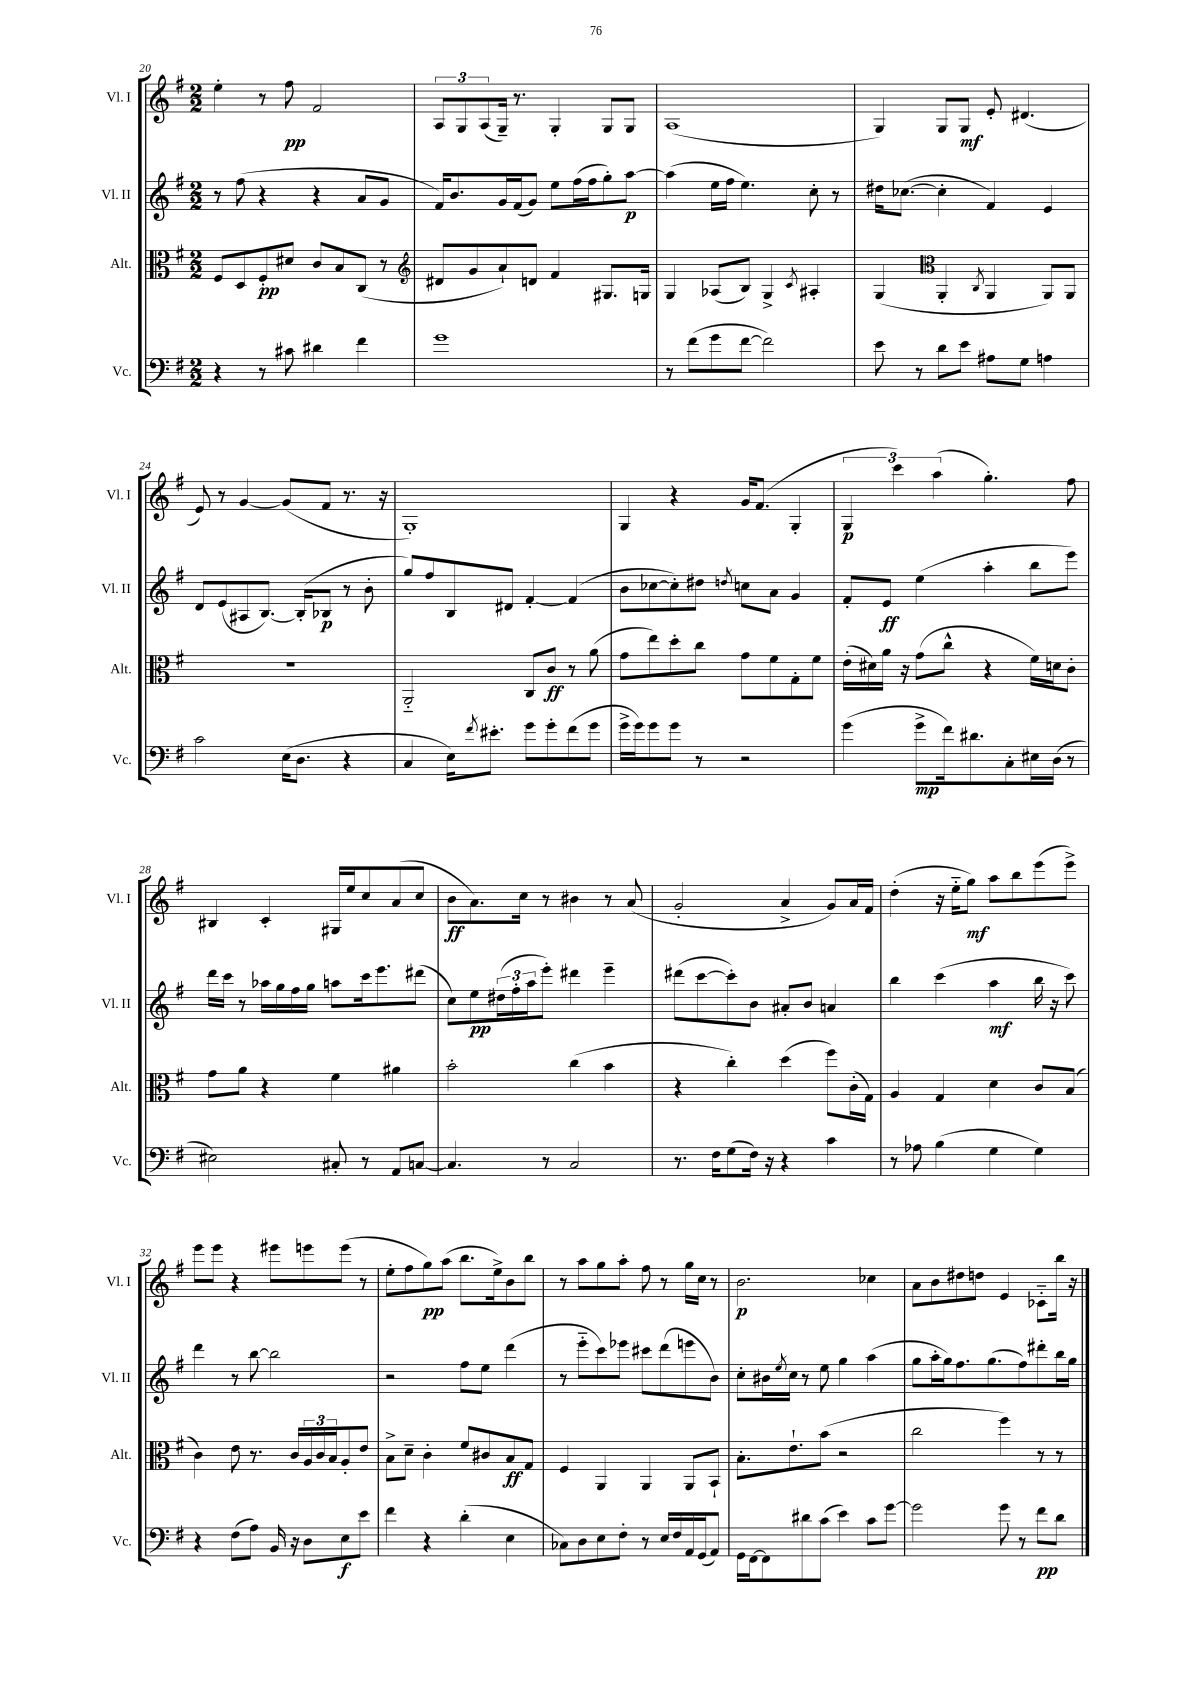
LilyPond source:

<<
\new StaffGroup <<
\new Staff = "s0" \with { instrumentName = "Vl. I" shortInstrumentName = "Vl. I" } {
    \clef treble \key g \major \numericTimeSignature \time 2/2
    e''4-. r8 fis''8\pp fis'2 |
    \tuplet 3/2 { a8 g8 a8( } g16--) r8. g4-. g8 g8 |
    a1( |
    g4) g8 g8\mf e'8-. dis'4.( |
    e'8) r8 g'4~ g'8( fis'8 r8. r16 |
    g1-.) |
    g4 r4 g'16 fis'8.( g4-. |
    \tuplet 3/2 { g4\p c'''4) a''4( } g''4.-.) fis''8 |
    bis4 c'4-. gis16 e''16 c''8 a'8( c''8 |
    b'8\ff a'8.) c''16 r8 bis'4 r8 a'8( |
    g'2-. a'4-> g'8) a'16 fis'16 |
    d''4-.( r16 e''16-_ g''8\mf) a''8 b''8 e'''8( e'''8->) |
    e'''8 e'''8 r4 eis'''8 e'''8 e'''8( r8 |
    e''8-. fis''8 g''8\pp) a''8( b''8. e''16->) b'8 b''8 |
    r8 a''8 g''8 a''8-. fis''8 r8 g''16 c''16 r8 |
    b'2.\p ces''4 |
    a'8 b'8 dis''8 d''8 e'4 ces'8-_ b''16 r16 \bar "|." |
}
\new Staff = "s1" \with { instrumentName = "Vl. II" shortInstrumentName = "Vl. II" } {
    \clef treble \key g \major \numericTimeSignature \time 2/2
    r8 fis''8( r4 r4 a'8 g'8 |
    fis'16) b'8. g'16 fis'16( g'8) e''8 fis''16( fis''16 g''8-.) a''8~\p |
    a''4( e''16 fis''16 e''4.) c''8-. r8 |
    dis''16 ces''8.~( ces''4-. fis'4) e'4 |
    d'8 e'8( ais8 b8.~) b16-.( bes8\p r8 b'8-. |
    g''8) fis''8 b8 dis'8 fis'4~-. fis'4( |
    b'8 ces''8~ ces''8-.) dis''8 \acciaccatura { d''8 } c''8 a'8 g'4 |
    fis'8-. e'8\ff e''4( a''4-. b''8 e'''8) |
    d'''16 c'''16 r8 aes''16 g''16 fis''16 g''16 a''8 c'''16 e'''8. dis'''8( |
    c''8) e''8\pp \tuplet 3/2 { dis''16( fis''16-. a''16 } e'''8-.) dis'''4 e'''4-- |
    dis'''8( c'''8~ c'''8-.) b'8 ais'8-. b'8 a'4 |
    b''4 c'''4( a''4\mf b''16 r16 c'''8) |
    d'''4 r8 b''8~ b''2 |
    r2 fis''8 e''8 d'''4( |
    r8 e'''8-_ c'''8) ees'''8 cis'''8 d'''8( e'''8 b'8) |
    c''8-. bis'16 \acciaccatura { e''8 } c''16 r8 e''8 g''4 a''4( |
    g''8 a''16-. g''16) fis''8. g''8.( fis''8) dis'''8-. b''16 g''16 \bar "|." |
}
\new Staff = "s2" \with { instrumentName = "Alt." shortInstrumentName = "Alt." } {
    \clef alto \key g \major \numericTimeSignature \time 2/2
    fis8 d8 fis8-.\pp dis'8 c'8 b8 c8( r8 |
    \clef treble dis'8 g'8 a'8-!) d'8 fis'4 gis8. g16 |
    g4 aes8( b8) g4-> \acciaccatura { c'8 } ais4-. |
    g4( \clef alto a,4-. \acciaccatura { c8 } a,4 a,8) a,8 |
    R1 |
    a,2-_ c8 c'8\ff r8 a'8( |
    g'8 e''8) d''8-. c''8 g'8 fis'8 g8-. fis'8 |
    e'16-.( dis'16) a'16 r16 g'8( c''8-^ r4 fis'16) d'16 c'8-. |
    g'8 a'8 r4 fis'4 ais'4 |
    b'2-. c''4( b'4 |
    r4 c''4-.) d''4( fis''8) c'16-.( g16) |
    a4 g4 d'4 c'8 b8( |
    c'4) e'8 r8. c'16 \tuplet 3/2 { a16 c'16 b16 } a8-. e'8 |
    b8-> d'8-- c'4-. fis'8 cis'8 b8\ff g8 |
    fis4 a,4 a,4 a,8 b,8-! |
    b8.-. e'8.-! b'8( r2 |
    c''2 fis''4) r8 r8 \bar "|." |
}
\new Staff = "s3" \with { instrumentName = "Vc." shortInstrumentName = "Vc." } {
    \clef bass \key g \major \numericTimeSignature \time 2/2
    r4 r8 cis'8 dis'4 fis'4 |
    g'1 |
    r8 fis'8( g'8 fis'8~ fis'2) |
    e'8 r8 d'8 e'8 ais8 g8 a4 |
    c'2 e16( d8. r4 |
    c4 e16) \acciaccatura { fis'8 } eis'8.-. g'8 g'8-. fis'8( g'8 |
    g'16-> g'16) g'8 g'8 r8 r2 |
    g'4( g'8->\mp fis'16) dis'8. c8-. eis16 d16( r8 |
    eis2) cis8-. r8 a,8 c8~ |
    c4. r8 c2 |
    r8. fis16 g8( fis16) r16 r4 c'4 |
    r8 aes8 b4( g4 g4) |
    r4 fis8( a8) b,16 r16 d8 e8\f e'8 |
    fis'4 r4 d'4-.( e4 |
    ces8) d8 e8 fis8-. r8 e16 fis16 a,16 g,16( a,8) |
    g,16 fis,16~ fis,8 dis'8 c'8( e'4) c'8 g'8~ |
    g'2 g'8 r8 fis'8\pp d'8 \bar "|." |
}
>>
>>
\layout { \context { \Score currentBarNumber = #20 } }
